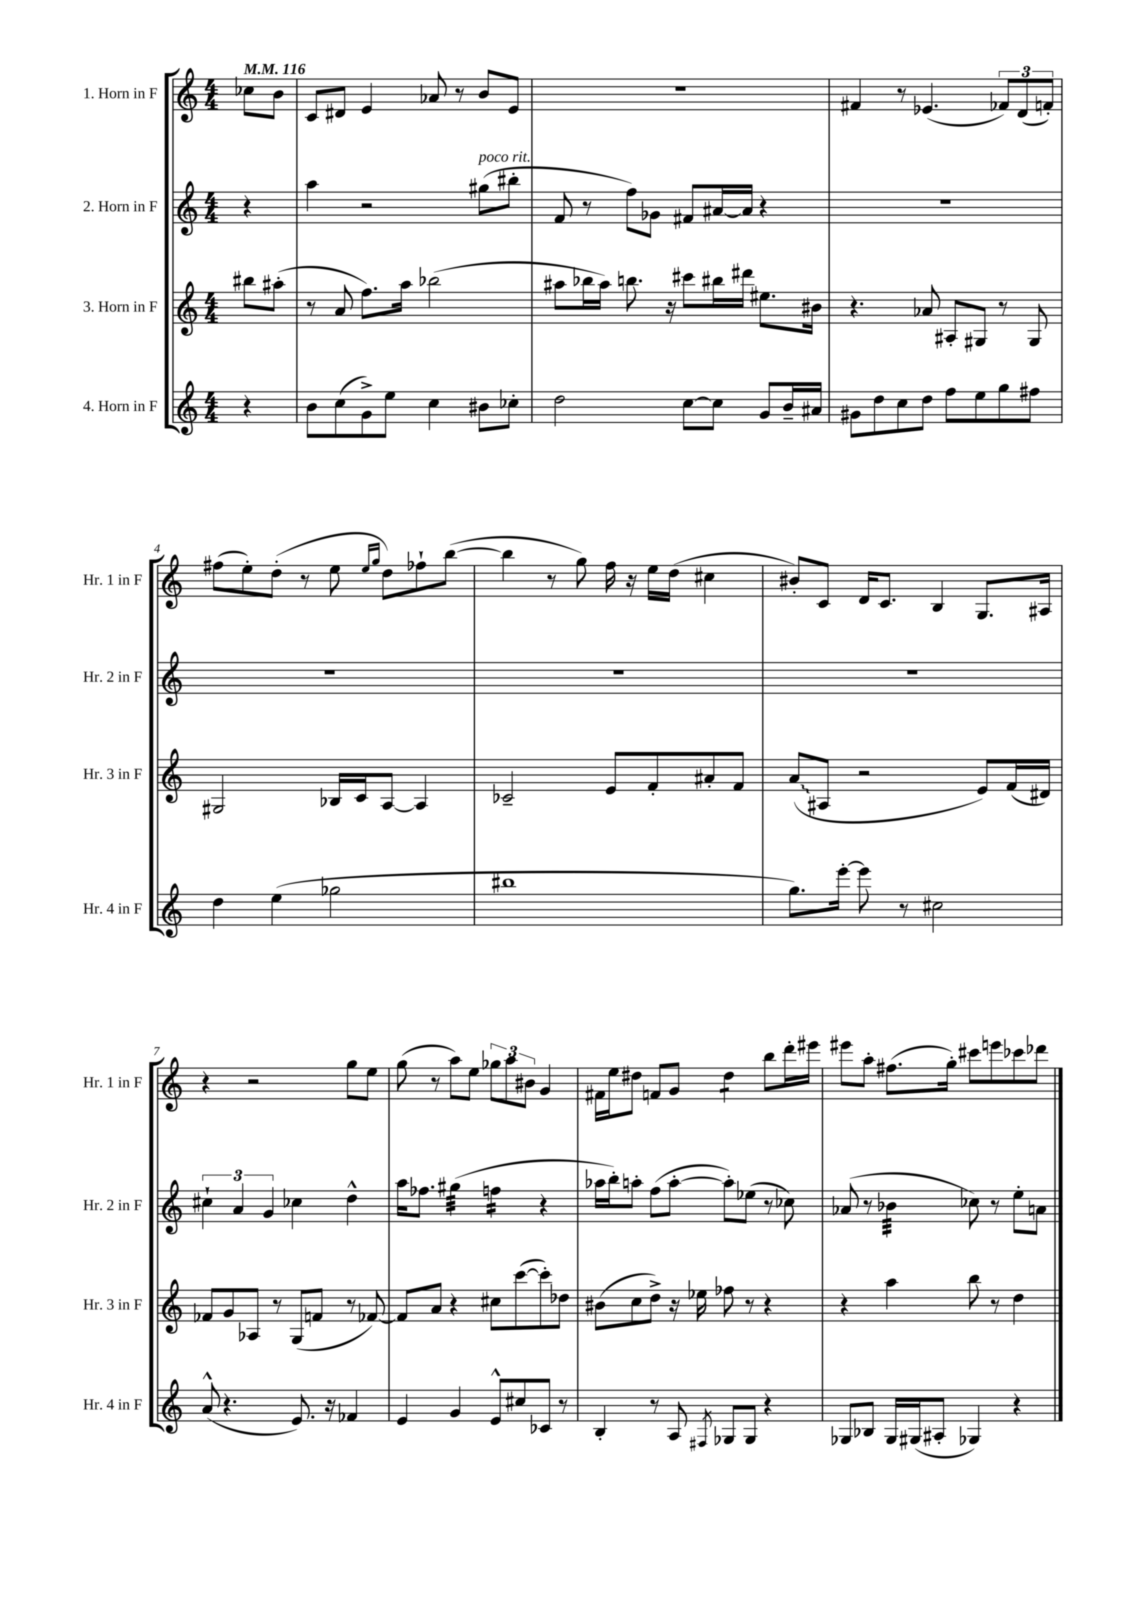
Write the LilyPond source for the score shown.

<<
\new StaffGroup <<
\new Staff = "s0" \with { instrumentName = "1. Horn in F" shortInstrumentName = "Hr. 1 in F" } {
    \clef treble \key c \major \numericTimeSignature \time 4/4 \partial 4 \tempo 4 = 116
    ces''8 b'8 |
    c'8 dis'8 e'4 aes'8 r8 b'8 e'8 |
    R1 |
    fis'4 r8 ees'4.( \tuplet 3/2 { fes'8) d'8( f'8-.) } |
    fis''8( e''8-.) d''8-.( r8 e''8 \grace { e''16 g''16 } d''8) fes''8-! b''8~( |
    b''4 r8 g''8) f''16 r16 e''16 d''16( cis''4 |
    bis'8-.) c'8 d'16 c'8. b4 g8. ais16 |
    r4 r2 g''8 e''8 |
    g''8( r8 a''8) e''8 \tuplet 3/2 { ges''8 a''8 bis'8 } g'4 |
    fis'16 e''16 dis''8 f'8 g'8 dis''4:8 b''8 d'''16-. eis'''16 |
    eis'''8 a''8-. fis''8.( g''16-.) cis'''8 e'''8 ces'''8 des'''8 \bar "|." |
}
\new Staff = "s1" \with { instrumentName = "2. Horn in F" shortInstrumentName = "Hr. 2 in F" } {
    \clef treble \key c \major \numericTimeSignature \time 4/4 \partial 4
    r4 |
    a''4 r2 gis''8^\markup { \italic "poco rit." }( bis''8-. |
    f'8 r8 f''8) ges'8 fis'8 ais'16~ ais'16 r4 |
    R1 |
    R1 |
    R1 |
    R1 |
    \tuplet 3/2 { cis''4-! a'4 g'4 } ces''4 d''4-^ |
    a''16 fes''8. gis''4:32( f''4:16 r4 |
    aes''16 b''16-.) a''8-. f''8( a''8~-. a''8-.) ees''8( r8 ces''8) |
    aes'8( r8 bes'4:32 ces''8) r8 e''8-. a'8 \bar "|." |
}
\new Staff = "s2" \with { instrumentName = "3. Horn in F" shortInstrumentName = "Hr. 3 in F" } {
    \clef treble \key c \major \numericTimeSignature \time 4/4 \partial 4
    bis''8 ais''8-.( |
    r8 a'8 f''8.) a''16 bes''2( |
    ais''8 bes''16 ais''16) b''8. r16 cis'''8 bis''16 dis'''16 eis''8. bis'16 |
    r4. aes'8 ais8-. gis8 r8 gis8 |
    gis2 bes16 c'16 a8~ a4 |
    ces'2-- e'8 f'8-. ais'8-. f'8 |
    \once \override Glissando.style = #'zigzag a'8\glissando( ais8 r2 e'8) f'16( dis'16) |
    fes'8 g'8 aes8 r8 g8( f'8 r8 fes'8~) |
    fes'8 a'8 r4 cis''8 c'''8~( c'''8-.) des''8 |
    bis'8( c''8 d''8->) r16 ees''16 fes''8 r8 r4 |
    r4 a''4 b''8 r8 d''4 \bar "|." |
}
\new Staff = "s3" \with { instrumentName = "4. Horn in F" shortInstrumentName = "Hr. 4 in F" } {
    \clef treble \key c \major \numericTimeSignature \time 4/4 \partial 4
    r4 |
    b'8 c''8( g'8->) e''8 c''4 bis'8 ces''8-. |
    d''2 c''8~ c''8 g'8 b'16-- ais'16 |
    gis'8 d''8 c''8 d''8 f''8 e''8 g''8 fis''8 |
    d''4 e''4( ges''2 |
    bis''1 |
    g''8.) e'''16~-. e'''8 r8 cis''2 |
    a'8-^( r4. e'8.) r16 fes'4 |
    e'4 g'4 e'8-^ cis''8 ces'8 r8 |
    b4-. r8 a8 \acciaccatura { fis8 } ges8 ges8 r4 |
    ges8 bes8 ges16 gis16( ais8-. ges4) r4 \bar "|." |
}
>>
>>
